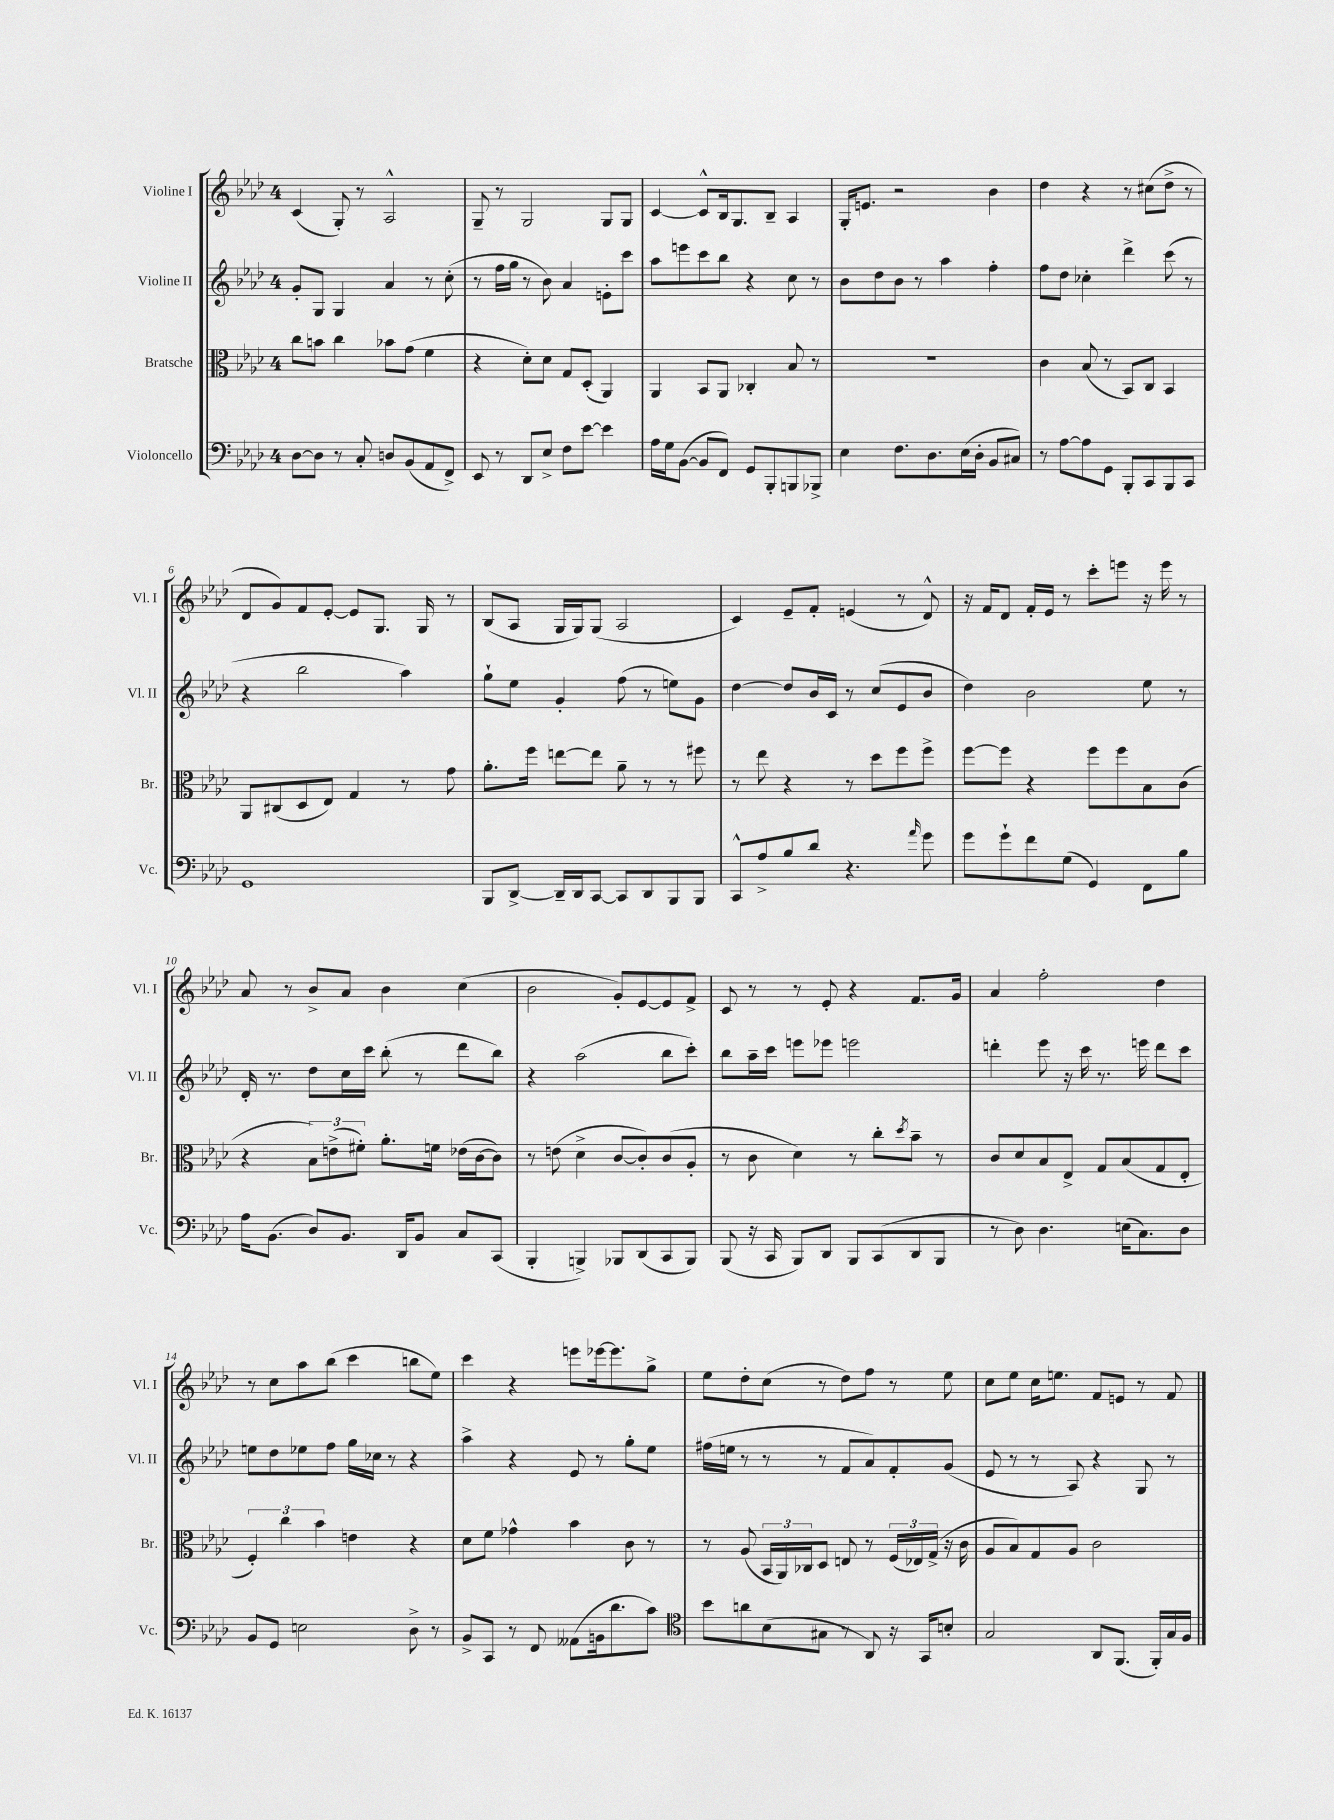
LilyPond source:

<<
\new StaffGroup <<
\new Staff = "s0" \with { instrumentName = "Violine I" shortInstrumentName = "Vl. I" } {
    \clef treble \key aes \major \once \override Staff.TimeSignature.style = #'single-digit \time 4/4
    c'4( g8-.) r8 aes2-^ |
    g8-- r8 g2 g8 g8 |
    c'4~ c'8-^ bes16 g8. bes8-- aes4 |
    g16-. e'8. r2 bes'4 |
    des''4 r4 r8 cis''8( des''8-> r8 |
    des'8 g'8) f'8 ees'8~-. ees'8 g8. g16 r8 |
    bes8( aes8 g16 g16) g8( aes2 |
    c'4) ees'8-- f'8-. e'4( r8 des'8-^) |
    r16 f'16 des'8 f'16-. ees'16 r8 c'''8-. e'''8 r16 e'''16 r8 |
    aes'8 r8 bes'8-> aes'8 bes'4 c''4( |
    bes'2 g'8-.) ees'8~ ees'8 f'8-> |
    c'8 r8 r8 ees'8-. r4 f'8. g'16 |
    aes'4 f''2-. des''4 |
    r8 c''8 aes''8 bes''8( c'''4 b''8 ees''8) |
    c'''4 r4 e'''8 ees'''16~ ees'''8. g''8-> |
    ees''8 des''8-. c''8( r8 des''8) f''8 r8 ees''8 |
    c''8 ees''8 c''16 e''8. f'8 e'8 r8 f'8 \bar "|." |
}
\new Staff = "s1" \with { instrumentName = "Violine II" shortInstrumentName = "Vl. II" } {
    \clef treble \key aes \major \once \override Staff.TimeSignature.style = #'single-digit \time 4/4
    g'8-. g8 g4 aes'4 r8 c''8-.( |
    r8 f''16 g''16 r8 bes'8) aes'4 e'8-. c'''8 |
    aes''8 e'''8 c'''8 bes''8 r4 c''8 r8 |
    bes'8 des''8 bes'8 r8 aes''4 f''4-. |
    f''8 des''8 ces''4-. des'''4-> c'''8( r8 |
    r4 bes''2 aes''4) |
    g''8-! ees''8 g'4-. f''8( r8 e''8) g'8 |
    des''4~ des''8 bes'16 c'16 r8 c''8( ees'8 bes'8 |
    des''4) bes'2 ees''8 r8 |
    des'16-. r8. des''8 c''16 c'''16 bes''8-.( r8 des'''8 bes''8) |
    r4 aes''2( bes''8 c'''8-.) |
    bes''8 aes''16-- c'''16 e'''8 ees'''8 e'''2 |
    d'''4-. ees'''8 r16 c'''16 r8. e'''16 d'''8 c'''8 |
    e''8 des''8 ees''8 f''8 g''16 ces''16 r8 r4 |
    aes''4-> r4 ees'8 r8 g''8-. ees''8 |
    fis''16( e''16 r8 r8 r8 f'8 aes'8) f'8-. g'8( |
    ees'8 r8 r8 aes8) r4 g8 r8 \bar "|." |
}
\new Staff = "s2" \with { instrumentName = "Bratsche" shortInstrumentName = "Br." } {
    \clef alto \key aes \major \once \override Staff.TimeSignature.style = #'single-digit \time 4/4
    c''8 b'8 c''4 bes'8 g'8( f'4 |
    r4 des'8-.) des'8 g8 des8-.( aes,4) |
    aes,4 bes,8 aes,8 ces4-. bes8 r8 |
    R1 |
    c'4 bes8( r8 bes,8) c8 bes,4 |
    aes,8 cis8( des8 ees8) g4 r8 g'8 |
    aes'8.-. f''16 e''8~ e''8 aes'8-- r8 r8 fis''8 |
    r8 ees''8 r4 r8 des''8 f''8 f''8-> |
    f''8~ f''8 r4 f''8 f''8 bes8 c'8( |
    r4 \tuplet 3/2 { bes8) e'8->( fis'8-.) } aes'8.-. f'16 ees'16( c'16~ c'8) |
    r8 e'8( des'4-> c'8~ c'8-.) c'8( aes8-. |
    r8 c'8 des'4) r8 c''8-. \acciaccatura { des''8 } bes'8-- r8 |
    c'8 des'8 bes8 ees8-> g8 bes8( g8 ees8-. |
    \tuplet 3/2 { f4-.) c''4 bes'4 } e'4 r4 |
    des'8 f'8 ges'4-^ bes'4 c'8 r8 |
    r8 aes8( \tuplet 3/2 { bes,16 aes,16) ces16 } des8 e8 r8 \tuplet 3/2 { f16( ees16) g16->( } r16 c'16 |
    aes8 bes8) g8 aes8 c'2 \bar "|." |
}
\new Staff = "s3" \with { instrumentName = "Violoncello" shortInstrumentName = "Vc." } {
    \clef bass \key aes \major \once \override Staff.TimeSignature.style = #'single-digit \time 4/4
    des8~ des8 r8 c8-. d8 bes,8( aes,8 f,8->) |
    ees,8 r8 des,8 ees8-> f8 ees'8~ ees'4 |
    aes16 g16 bes,8~( bes,8 f,8) g,8 bes,,8-. b,,8 bes,,8-> |
    ees4 f8. des8. ees16( des16-. bes,8 cis8) |
    r8 aes8~ aes8 g,8 bes,,8-. c,8 bes,,8 c,8 |
    g,1 |
    bes,,8 des,8~-> des,16-- des,16 c,8~ c,8 des,8 bes,,8 bes,,8 |
    c,8-^ aes8-> bes8 des'8 r4. \grace { aes'16 } g'8 |
    g'8 g'8-! f'8 g8( g,4) f,8 bes8 |
    aes16 bes,8.( des8) bes,8. des,16 bes,8 c8 c,8( |
    bes,,4-. b,,4->) bes,,8 des,8( c,8 bes,,8) |
    bes,,8( r16 c,16 bes,,8) des,8 bes,,8 c,8( des,8 bes,,8 |
    r8 des8) des4. e16( c8.) des8 |
    bes,8 g,8 e2 des8-> r8 |
    bes,8-> c,8 r8 f,8 aeses,8( b,16 des'8. c'8) |
    \clef tenor bes'8 a'8 bes8( gis8 r8 aes,8) r16 g,16 b8-. |
    g2 aes,8 f,8.( f,16-.) g16 f16 \bar "|." |
}
>>
>>
